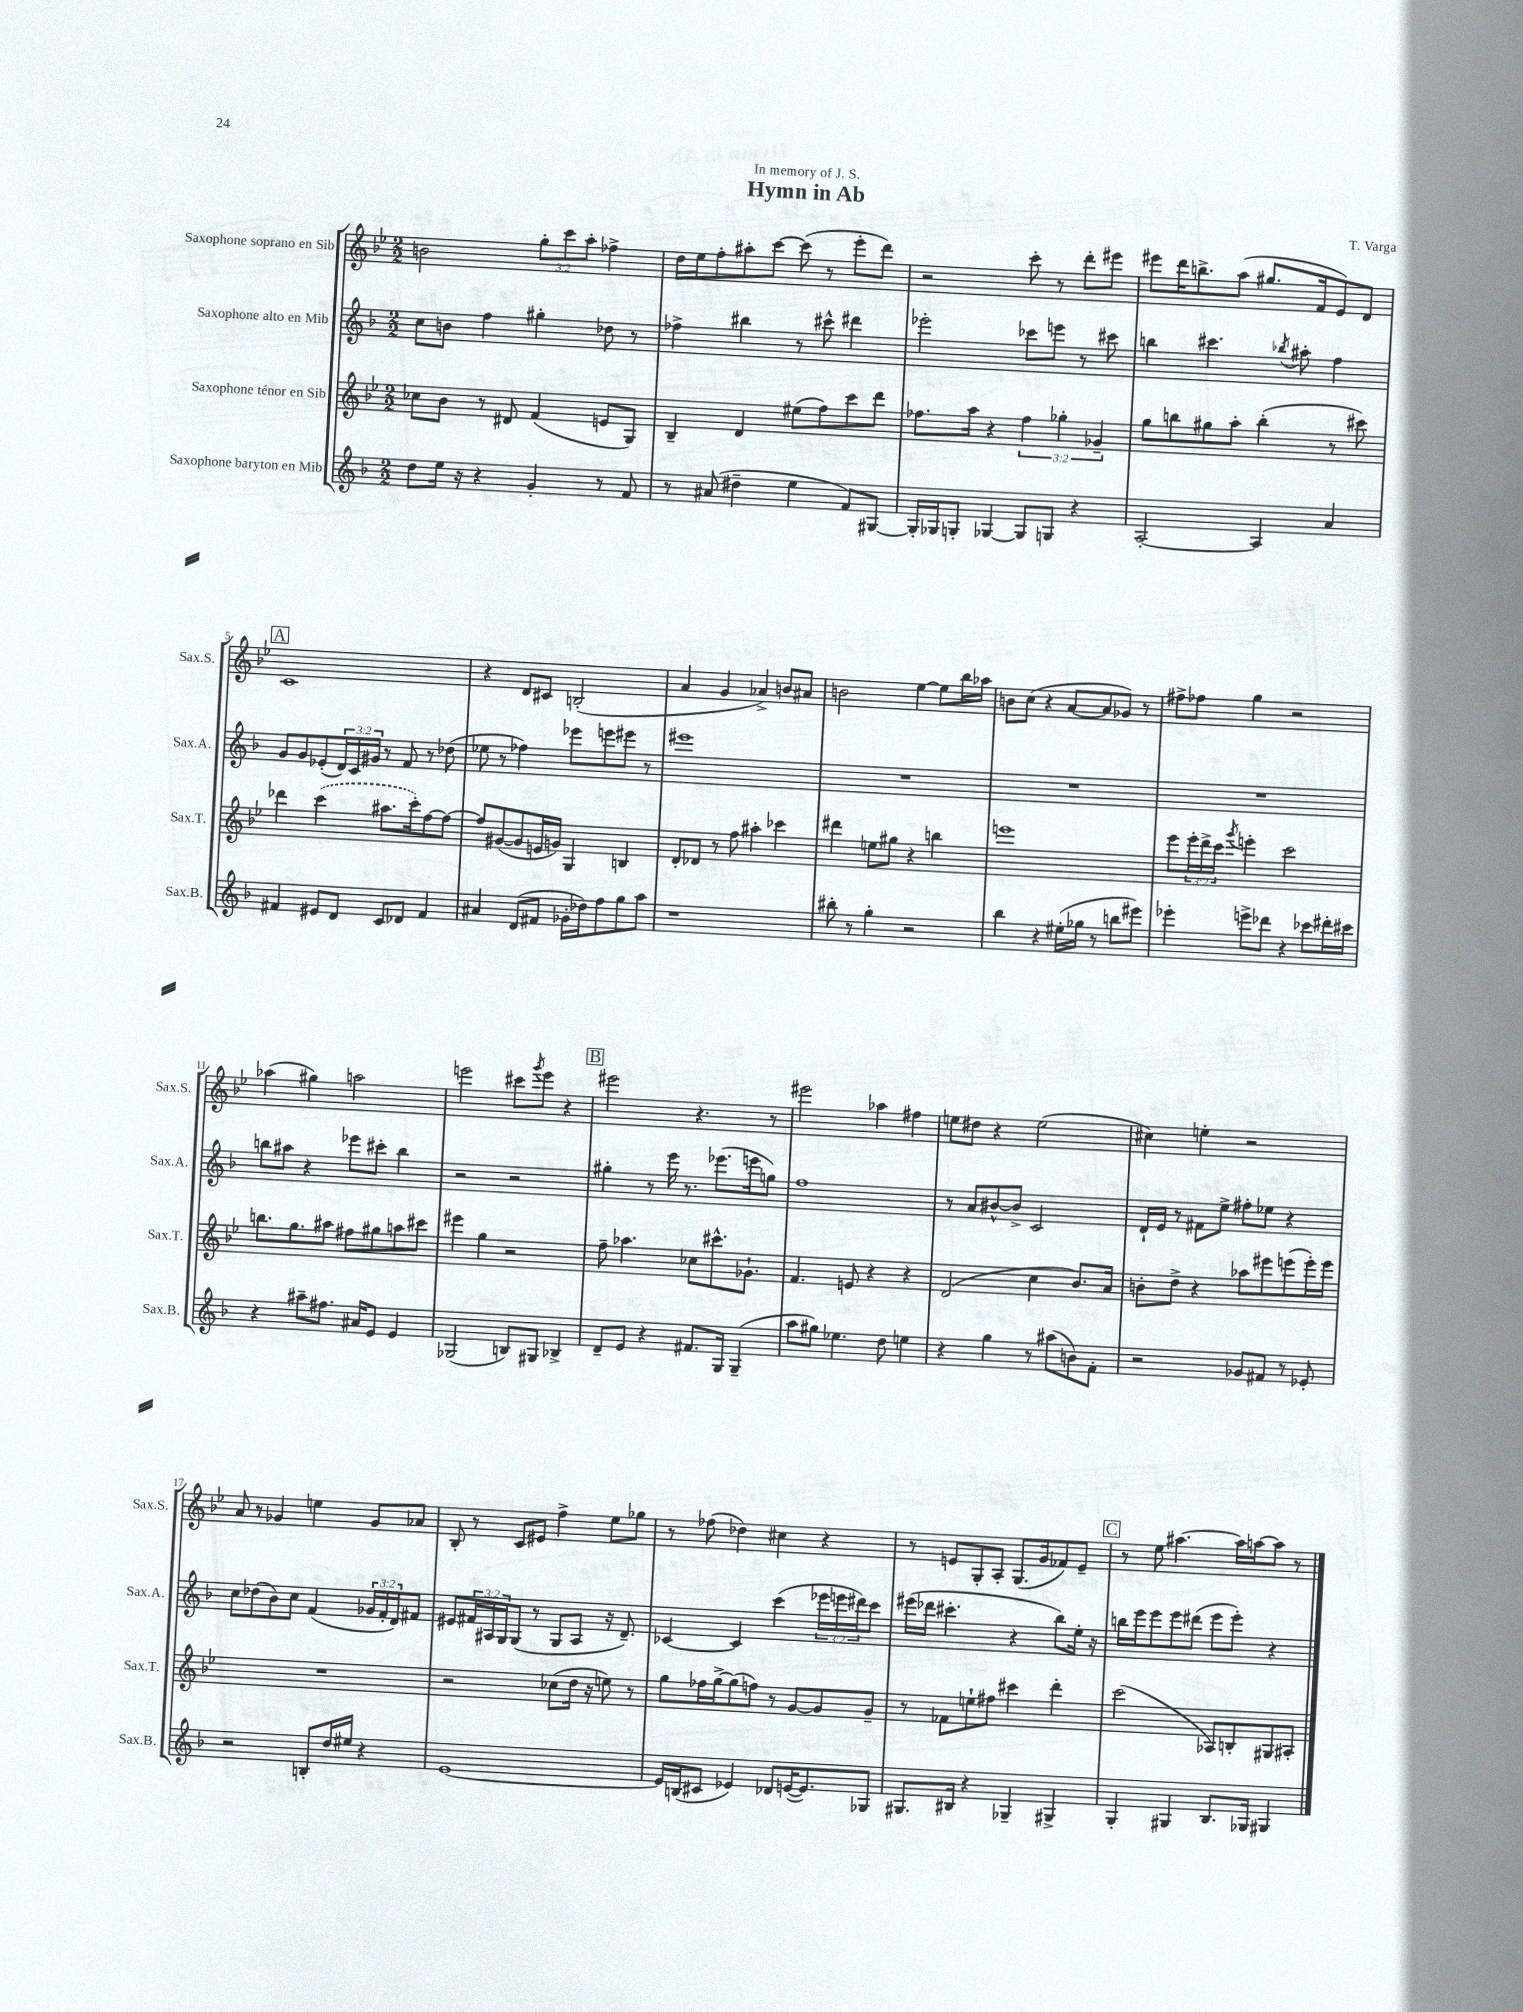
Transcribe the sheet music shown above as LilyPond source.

\header { title = "Hymn in Ab" composer = "T. Varga" dedication = "In memory of J. S." }
<<
\new StaffGroup <<
\new Staff = "s0" \with { instrumentName = "Saxophone soprano en Sib" shortInstrumentName = "Sax.S." } {
    \clef treble \key bes \major \numericTimeSignature \time 2/2 \override Staff.TupletNumber.text = #tuplet-number::calc-fraction-text
    b'2 \tuplet 3/2 { g''8-. c'''8 a''8-. } fes''4-> |
    d''16 ees''16 f''8-. ais''8-. c'''8~ c'''8( r8 ees'''8-. d'''8) |
    r2 c'''8-. r8 d'''8-. eis'''8 |
    eis'''8 d'''16 b''8.-> a''8( gis''8. f'16 ees'8) d'8 |
    \mark \markup { \box "A" } c'1 |
    r4 d'8 cis'8 b2-.( |
    a'4 g'4 aes'4->) b'8 ais'8 |
    b'2 ees''4~ ees''8 bes''16 aes''16 |
    b'8 c''8( r4 a'8~ a'8 ges'8) r8 |
    fis''8-> fes''8 g''4 r2 |
    aes''4( gis''4) a''2 |
    e'''2 cis'''8 \acciaccatura { g'''8 } e'''8 r4 |
    \mark \markup { \box "B" } eis'''2 r4. r8 |
    eis'''2 aes''4 fis''4 |
    e''8 dis''8 r4 e''2( |
    cis''4) e''4-. r2 |
    a'8 r8 ges'4 e''4 ges'8 aes'8 |
    bes8-. r8 c'8 eis'8 f''4-> ees''8 ges''8 |
    r8 fes''8( des''4) cis''4 r4 |
    r8 e'8 g8-. a8-. g8.( g'16 fes'8) e'8-- |
    \mark \markup { \box "C" } r8 ees''8 ais''4.~ ais''16 a''16~ a''8 r8 \bar "|." |
}
\new Staff = "s1" \with { instrumentName = "Saxophone alto en Mib" shortInstrumentName = "Sax.A." } {
    \clef treble \key f \major \numericTimeSignature \time 2/2 \override Staff.TupletNumber.text = #tuplet-number::calc-fraction-text
    c''8 b'8 f''4 gis''4-. des''8 r8 |
    fes''4-> bis''4 r8 cis'''8-^ dis'''4 |
    ees'''2-. ces'''8 e'''8 r8 cis'''8 |
    b''4 cis'''4. \acciaccatura { bes''8 } ais''8-. f''4 |
    \mark \markup { \box "A" } g'8 g'8 ees'8-.( \tuplet 3/2 { d'16) c'16 gis'16 } r8 f'8 r8 des''8( |
    ees''8 r8 fes''4) ees'''8 e'''8 eis'''8 r8 |
    eis'''1 |
    R1 |
    R1 |
    R1 |
    b''8 ais''8 r4 ees'''8 cis'''8-. b''4 |
    r2 r2 |
    \mark \markup { \box "B" } gis''4-. r8 e'''16 r8. ees'''8.( e'''16 g''8) |
    f''1 |
    r8 a'8 bis'8~-^ bis'8-> c'2 |
    d'16-! e'16 r8 fis'8 e''8-> fis''8-. ees''8 r4 |
    c''8 des''8( bes'8) c''8 f'4( \tuplet 3/2 { ges'16 f'16-. d'16) } fis'8 |
    eis'8 \tuplet 3/2 { fis'16 ais16 g16 } g8( r8 g8 ais8 r16 d'8.--) |
    ces'4~ ces'4 c'''4( \tuplet 3/2 { ees'''16 e'''16 dis'''16) } c'''8 |
    eis'''16( des'''16 cis'''4.-. r4 bes''8) e''16-. r16 |
    \mark \markup { \box "C" } b''16 e'''16 e'''8 e'''8 dis'''8( e'''8 e'''8-.) r4 \bar "|." |
}
\new Staff = "s2" \with { instrumentName = "Saxophone ténor en Sib" shortInstrumentName = "Sax.T." } {
    \clef treble \key bes \major \numericTimeSignature \time 2/2 \override Staff.TupletNumber.text = #tuplet-number::calc-fraction-text
    ces''8 bes'8 r8 dis'8 f'4( e'8 g8) |
    bes4-- d'4 eis''8( f''8) c'''8 d'''8 |
    fes''8. a''16 r4 \tuplet 3/2 { fes''4 ges''4-. ges'4-- } |
    g''8 b''8 gis''8 a''8-. b''4-.( r8 cis'''8) |
    \mark \markup { \box "A" } des'''4 \once \slurDashed c'''4( ais''8. c'''16-.) f''8~ f''8~ |
    f''8 gis'8~( gis'8 e'16 g'16) g4 b4 |
    d'8-. des'8 r8 f''8 ais''4-. ces'''4 |
    dis'''4 e''8 gis''8 r4 b''4 |
    e'''1 |
    ees'''8 \tuplet 3/2 { ees'''16-. d'''16-> c'''16 } \acciaccatura { g'''8 } e'''4-. c'''2 |
    b''8. g''8. ais''8 fis''8 gis''8 a''8 cis'''8 |
    eis'''4 g''4 r2 |
    \mark \markup { \box "B" } f''8-- aes''4. ces''8 cis'''8.-^ ges'8.-! |
    f'4. e'8 r4 r4 |
    d'2( c''4 bes'8.) a'16 |
    b'8-. d''8-> r4 aes''8 eis'''8 e'''8( e'''16-.) e'''16 |
    R1 |
    r2 ces''8( d''16 r16 e''8) r8 |
    g''8 fes''16 g''16~-> g''8( f''8) r8 g'8~ g'8 g'8-- |
    r8 fes'8 e''8-! fis''8 cis'''4 d'''4-. |
    \mark \markup { \box "C" } c'''2( aes8) b8-. gis8 ais8-. \bar "|." |
}
\new Staff = "s3" \with { instrumentName = "Saxophone baryton en Mib" shortInstrumentName = "Sax.B." } {
    \clef treble \key f \major \numericTimeSignature \time 2/2
    d''8 e''16 r16 r4 g'4-. r8 f'8 |
    r8 ais'8( dis''4-- e''4 f'8) gis8~ |
    gis16-. ges16 g8-. ges4~ ges8 g8 r4 |
    a2~-. a4 a'4 |
    \mark \markup { \box "A" } fis'4 eis'8 d'8 c'8 des'8 fis'4 |
    ais'4 d'8( fis'8 ges'16-. des''16) f''8 g''8 a''8 |
    r1 |
    bis''8-. r8 g''4-. r2 |
    bes''4 r4 eis''16-.( ges''16 r8 b''8 eis'''8) |
    ees'''4-. e'''8-> des'''8 r4 ces'''8 dis'''16-. cis'''16 |
    r4 ais''8-- fis''8. ais'16 e'8 e'4 |
    ges2( b8) gis8 bes4-> |
    \mark \markup { \box "B" } d'8-- e'8 r4 fis'8. g16 g4--( |
    a''8 gis''8) ees''4. d''8 e''4 |
    r4 g''4 r8 ais''8( b'8) f'8-. |
    r2 ges'8 fis'8 r8 ees'8-. |
    r2 b8-. d''16 eis''16 r4 |
    e'1~ |
    e'16 b16( cis'8 ees'4) des'8 e'16~( e'8.) ges8 |
    gis8. bis16 r4 ges4-- gis4-> |
    \mark \markup { \box "C" } g4-. gis4 bes8. ges16 gis4 \bar "|." |
}
>>
>>
